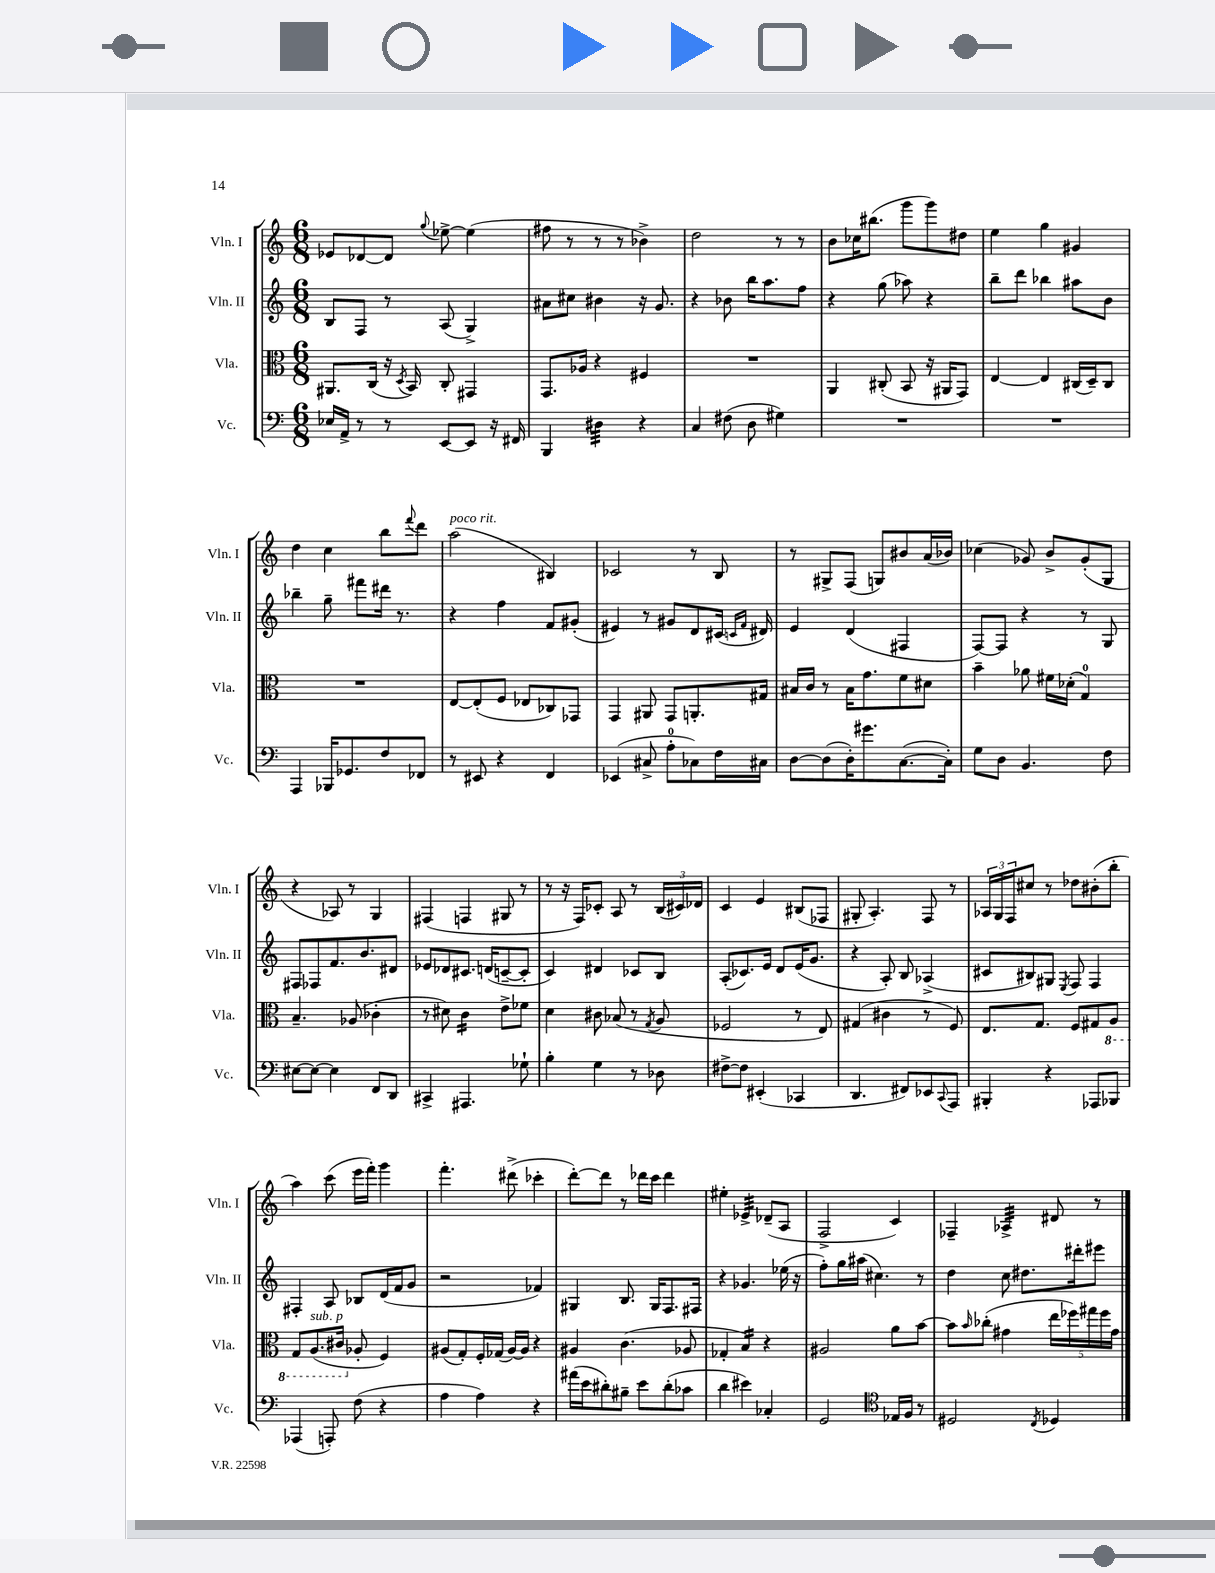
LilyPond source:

<<
\new StaffGroup <<
\new Staff = "s0" \with { instrumentName = "Vln. I" shortInstrumentName = "Vln. I" } {
    \clef treble \key c \major \numericTimeSignature \time 6/8
    ees'8 des'8~ des'8 \appoggiatura { g''8 } ees''8~-> ees''4( |
    fis''8 r8 r8 r8 bes'4->) |
    d''2 r8 r8 |
    b'8 ces''16 bis''8.( g'''8 g'''8) dis''8 |
    e''4 g''4 gis'4 |
    d''4 c''4 b''8 \appoggiatura { f'''8 } d'''8 |
    a''2^\markup { \italic "poco rit." }( bis4) |
    ces'2 r8 b8 |
    r8 gis8-> f8( g8) bis'8 a'16( bes'16) |
    ces''4( ges'8) b'8-> ges'8-.( g8 |
    r4 aes8) r8 g4 |
    fis4( f4 gis8 r8 |
    r8 r16 f16) ces'8-. a8 r8 \tuplet 3/2 { b16( cis'16) des'16 } |
    c'4 e'4 bis8( fes8 |
    gis8-. a4.-.) f8 r8 |
    \tuplet 3/2 { aes16 g16 f16 } cis''8 r8 des''8 bis'8-.( b''8-. |
    a''4) c'''8( e'''16 f'''16-.) g'''4 |
    f'''4.-. dis'''8->( ces'''4-. |
    d'''8~-.) d'''8 r8 des'''16 c'''16 des'''4 |
    eis''4-. ees'4:32-> des'8--( a8 |
    f2-> c'4) |
    fes4-- aes4:32-> dis'8 r8 \bar "|." |
}
\new Staff = "s1" \with { instrumentName = "Vln. II" shortInstrumentName = "Vln. II" } {
    \clef treble \key c \major \numericTimeSignature \time 6/8
    b8 f8 r8 a8( g4->) |
    ais'8 cis''8 bis'4 r16 g'8. |
    r4 bes'8 b''16 a''8. f''8 |
    r4 g''8( aes''8) r4 |
    b''8-- d'''8 bes''4 ais''8 b'8 |
    bes''4-- g''8-- fis'''8 dis'''16 r8. |
    r4 f''4 f'8 gis'8-.( |
    eis'4) r8 gis'8 d'8 cis'16( \grace { c'16 f'16 } dis'16) |
    e'4 d'4( fis4 |
    f8~) f8 r4 r8 g8 |
    fis8 fes8 f'8. b'8. dis'8 |
    ees'8 des'8 cis'8. d'16( c'8~-- c'8-. |
    c'4) dis'4 ces'8 b8 |
    a8-.( ces'8.) e'16 d'8 e'16( g'8. |
    r4 a8-.) b8 aes4->( |
    cis'8 bis8) gis8 \acciaccatura { e8 } f8 f4 |
    fis4-. a8 bes8 d'16( f'16 g'8 |
    r2 fes'4) |
    gis4 b8. gis16 f8. fis16 |
    r4 ges'4. ees''16( r16 |
    f''8-.) g''16 ais''16( cis''4.) r8 |
    d''4 c''8 dis''8. dis'''16-. eis'''8 \bar "|." |
}
\new Staff = "s2" \with { instrumentName = "Vla." shortInstrumentName = "Vla." } {
    \clef alto \key c \major \numericTimeSignature \time 6/8
    ais,8. c16( r16 \acciaccatura { d8 } b,16) c8-. gis,4 |
    g,8. aes16 r4 fis4 |
    R2. |
    a,4 cis8-.( b,8 r16 ais,16 g,8) |
    e4~ e4 cis16( d16--) cis8 |
    R2. |
    e8~ e8-.( f8 ees8 ces8) ges,8 |
    g,4 ais,8 g,8 a,8.-. gis16 |
    bis16 c'16 r8 bis16 g'8. f'8 dis'8 |
    b'4-- aes'8 fis'16 des'16-.( g4-0) |
    b4.-- aes8( ces'4-. |
    r8 dis'8) c'4:16 e'8-> fes'8 |
    d'4 cis'8 bes8( r8 \acciaccatura { g8 } a8 |
    fes2 r8 e8) |
    gis4( cis'4 r8 f8) |
    e8. g8. f8 gis8 \ottava #-1 a,8 |
    g,8 a,8.^\markup { \italic "sub. p" }( cis16 \ottava #0 aes8-. f4) |
    ais8( g8-.) f16-. ges16( ais16~) ais16 r4 |
    ais4 c'4.( aes8 |
    ges4-. b4:16) r4 |
    ais2 a'8 b'8~ |
    b'8 \grace { b'16 } ces''8-.( gis'4 \tuplet 5/4 { e''16 fes''16) gis''16 fes''16 gis'16 } \bar "|." |
}
\new Staff = "s3" \with { instrumentName = "Vc." shortInstrumentName = "Vc." } {
    \clef bass \key c \major \numericTimeSignature \time 6/8
    ees16 a,16-> r8 r8 e,8~ e,8 r16 fis,16 |
    b,,4 dis4:32 r4 |
    c4 fis8( d8 gis4) |
    R2. |
    R2. |
    a,,4 bes,,16 ges,8. f8 fes,8 |
    r8 eis,8 r4 f,4 |
    ees,4( cis8-> a8-0-. ces8) f16 cis16 |
    d8~ d8( d16-.) gis'8. c8.~( c16-.) |
    g8 d8 b,4. f8 |
    eis8~ eis8~ eis4 f,8 d,8 |
    cis,4-> ais,,4. ges8-! |
    b4-. g4 r8 des8 |
    fis8~-> fis8 eis,4-.( ces,4 |
    d,4. fis,8) ees,8 \appoggiatura { c,8 } a,,8 |
    bis,,4-. r4 aes,,8 bes,,8 |
    aes,,4( a,,8-.) f8( r4 |
    a4 a4) r4 |
    ais'16( e'16 dis'8-.) bis8-- e'8 dis'8-.( ces'8 |
    d'4 eis'4) ces4-. |
    g,2 \clef tenor ees16 f16 r8 |
    dis2 \acciaccatura { c8 } des4 \bar "|." |
}
>>
>>
\layout { \context { \Score \remove "Bar_number_engraver" } }
